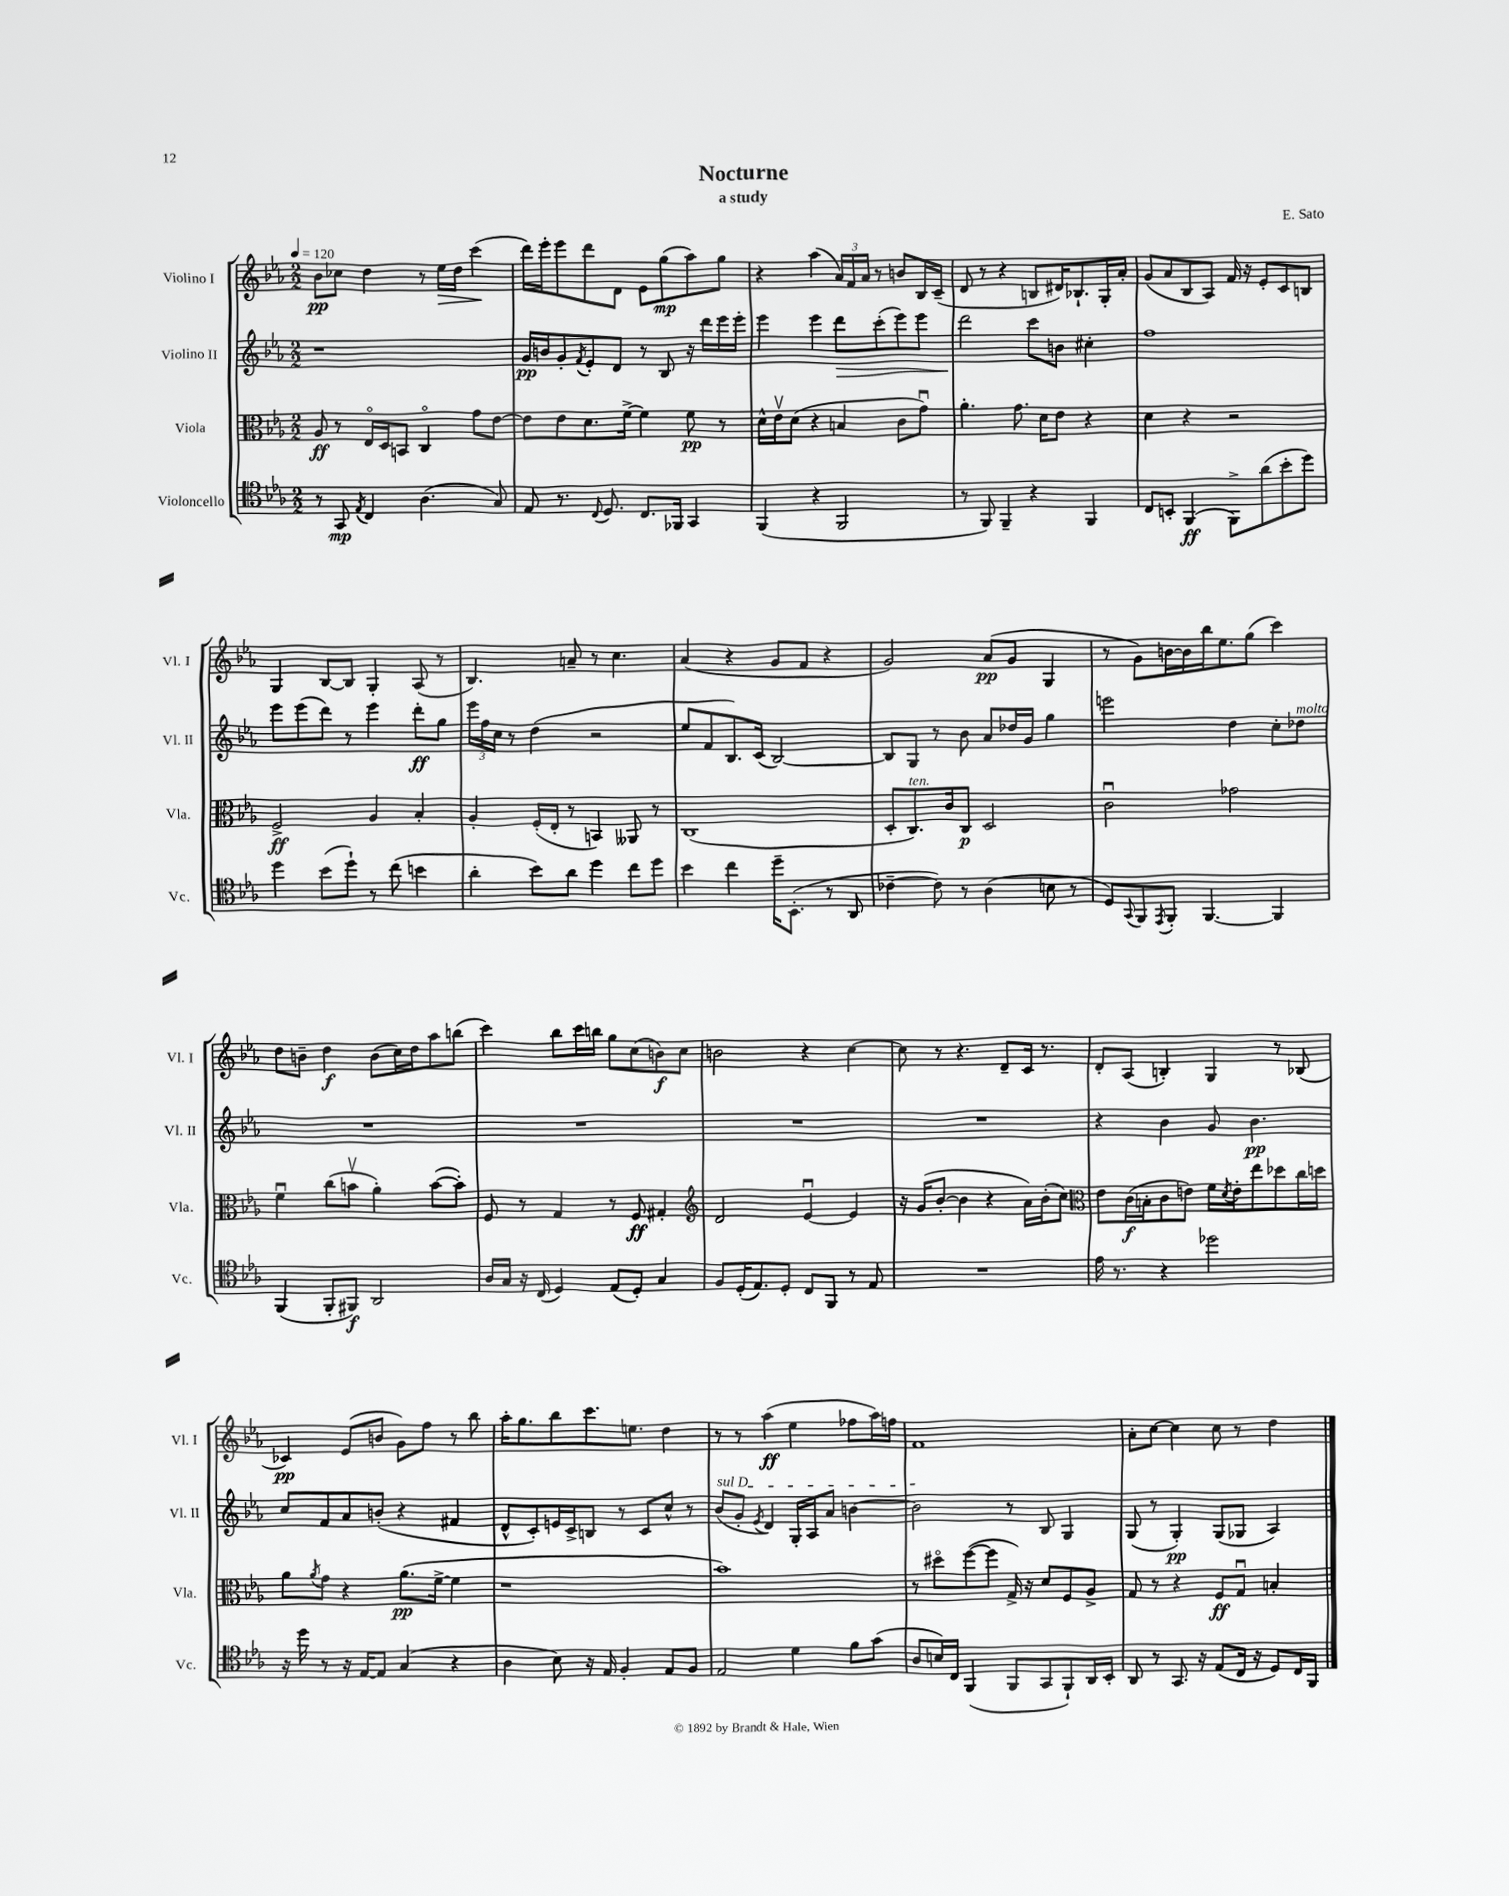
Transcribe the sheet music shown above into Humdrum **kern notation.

**kern	**kern	**kern	**kern
*staff4	*staff3	*staff2	*staff1
*clefC4	*clefC3	*clefG2	*clefG2
*k[b-e-a-]	*k[b-e-a-]	*k[b-e-a-]	*k[b-e-a-]
*M2/2	*M2/2	*M2/2	*M2/2
*MM120	*MM120	*MM120	*MM120
8r	8A-	1r	8b-
8GG	8r	.	8cc-
8qE-	.	.	.
4C	16E-o	.	4dd
.	16D	.	.
.	8BB	.	.
(4.A-	4Co	.	8r
.	.	.	16ee-
.	.	.	16dd
.	8g	.	(4ccc
8G)	[8e-	.	.
=	=	=	=
8E-	8e-]	16g	16ddd)
.	.	16b	16eee-'
8.r	8e-	8g'	8eee-
.	.	8qf	.
.	8.d	8e-'	8ddd
8qqC	.	.	.
8.D	.	.	.
.	.	8d	8d
.	[16f^	.	.
8.C	4f]	8r	8e-
.	.	8B-	(8gg
16FF-	.	.	.
4GG	8f	16r	8aa-)
.	.	16ddd	.
.	8r	16eee-	8gg
.	.	16eee-'	.
=	=	=	=
(4FF	16d^^	4eee-	4r
.	16e-v	.	.
.	(8d	.	.
4r	4r	4eee-	(4aa-
2FF	4B	8ddd	24a-)
.	.	.	24f
.	.	.	24a-
.	.	(8ccc'	8r
.	8c	8eee-)	8b
.	8gu)	8eee-	16B-
.	.	.	(16c~
=	=	=	=
8r	4.a-'	2ddd	8d
8FF)	.	.	8r
4FF~	.	.	4r
.	8.g	.	.
4r	.	8ccc	8B
.	16d	.	.
.	8e-	8b	16d#)
.	.	.	8.B-`
4FF	4r	4cc#'	.
.	.	.	16G'
.	.	.	16a-'
=	=	=	=
8C	4d	1ff	(8g
8BB'	.	.	8a-
(4FF	4r	.	8B-
.	.	.	8A-)
8FF^)	2r	.	16f
.	.	.	16r
(8a-	.	.	8e-'
8b-'	.	.	8c
8dd)	.	.	8B
=	=	=	=
4dd	2F^	8eee-	4G
.	.	(8eee-	.
(8b-	.	8ddd)	[8B-
8dd`)	.	8r	8B-]
8r	4A-	4eee-	4G'
(8cc	.	.	.
4b	4B-'	8ddd'	(8A-
.	.	8gg	8r
=	=	=	=
4a-'	4A-'	24eee-	4.B-)
.	.	24ff	.
.	.	24cc	.
.	.	8r	.
8b-)	(16F'	(4dd	.
.	16E-'	.	.
8a-	8r	.	8a~
4dd	4BB)	2r	8r
.	.	.	4.cc
8cc	8AA--	.	.
8dd	8r	.	.
=	=	=	=
4b-	(1C	8ee-	(4a-
.	.	8f	.
4cc	.	8.B-)	4r
.	.	(16c	.
16dd~	.	[2B-)	8g
(8.BB-'	.	.	.
.	.	.	8f
8r	.	.	4r
8AA-	.	.	.
=	=	=	=
[4c-~	8D'	8B-]	2g)
.	8.C)	8G	.
8c-])	.	8r	.
.	16c	.	.
8r	8C	8b-	.
(4A-	2D	8a-	(8a-
.	.	16dd-	8g
.	.	16g	.
8B	.	4gg	4G
8r	.	.	.
=	=	=	=
8D)	2cu	2eee	8r
8qqGG	.	.	.
8FF	.	.	8g)
8qEE-	.	.	.
8FF'	.	.	[16b
.	.	.	16b]
[4.FF	.	.	16bb-
.	.	.	8.ee-
.	2g-	4dd	.
.	.	.	(8gg
4FF]	.	8cc'	4ccc)
.	.	8dd-	.
=	=	=	=
(4FF	4fu	1r	8dd
.	.	.	8b~
8FF'	(8cc	.	4dd
8FF#)	8bv	.	.
2AA-	4a-')	.	(8b
.	.	.	16cc)
.	.	.	16dd
.	([8b	.	8aa-
.	8b'])	.	(8bb
=	=	=	=
16A-	8F	1r	4ccc)
16G	.	.	.
16r	8r	.	.
(16C	.	.	.
4D)	4G	.	8bb-
.	.	.	16ccc
.	.	.	16bb
(8E-	8r	.	8gg
8D')	8F	.	(8cc
4G	4G#'	.	8b)
.	.	.	8cc
=	=	=	=
*	*clefG2	*	*
8F	2d	1r	2b
(16D'	.	.	.
8.E-)	.	.	.
8D'	.	.	.
8C	[4e-u	.	4r
8FF	.	.	.
8r	4e-]	.	[4cc
8E-	.	.	.
=	=	=	=
1r	16r	1r	8cc]
.	(16g	.	.
.	[8b-'	.	8r
.	4b-]	.	4.r
.	4r	.	.
.	.	.	8d~
.	16a-)	.	16c
.	(16b-'	.	8.r
.	8cc)	.	.
=	=	=	=
*	*clefC3	*	*
16e-	8e-	4r	8d'
8.r	.	.	.
.	(16c	.	(8A-
.	16B'	.	.
4r	8c	4b-	4B')
.	8e)	.	.
2dd-	16f	8g	4G
.	8qd	.	.
.	16e'	.	.
.	8ee-	4.b-	.
.	8dd-	.	8r
.	16cc	.	(8B-
.	16dd	.	.
=	=	=	=
16r	8a-	8cc	4c-)
16dd	.	.	.
.	8qa-	.	.
8r	8g	8f	.
16r	4r	8a-	(8e-
[16E-	.	.	.
8E-]	.	(8b'	8b
(4G	(8.a-	4r	8g)
.	.	.	8ff
.	[16f^	.	.
4r	4f]	4f#	8r
.	.	.	8bb-
=	=	=	=
4A-	1r	8d^^	16aa-'
.	.	.	8.gg
.	.	8c')	.
8B-)	.	16e	8bb-
.	.	16c^	.
16r	.	8B	8.ccc
16E-	.	.	.
4F'	.	8r	.
.	.	.	8.ee
.	.	8c	.
8E-	.	8cc^^	4dd
8F	.	8r	.
=	=	=	=
2E-	1b-)	(8b-	8r
.	.	8g'	8r
.	.	8qe-	.
.	.	4d)	(4aa-
4d	.	16G'	4ee-
.	.	16A-	.
.	.	8a-	.
8f	.	[4b	8ff-
(8g	.	.	16aa-)
.	.	.	16ff
=	=	=	=
8A-	8r	2b]	1f
16B)	8dd#o	.	.
16C	.	.	.
(4FF	([8ff	.	.
.	8ff]	.	.
8FF	16G^)	8r	.
.	16r	.	.
8GG	8d	8B-	.
8FF`)	8F	4G	.
16AA-	8A-^	.	.
16BB-'	.	.	.
=	=	=	=
8AA-	8G	(8G	8a-'
8r	8r	8r	[8cc
8.GG	4r	4G')	4cc]
16r	.	.	.
(8E-	8F	(8G	8cc
16C	8Gu	8G-	8r
16r	.	.	.
8D)	4B'	4A-)	4dd
16C	.	.	.
16FF	.	.	.
==	==	==	==
*-	*-	*-	*-
